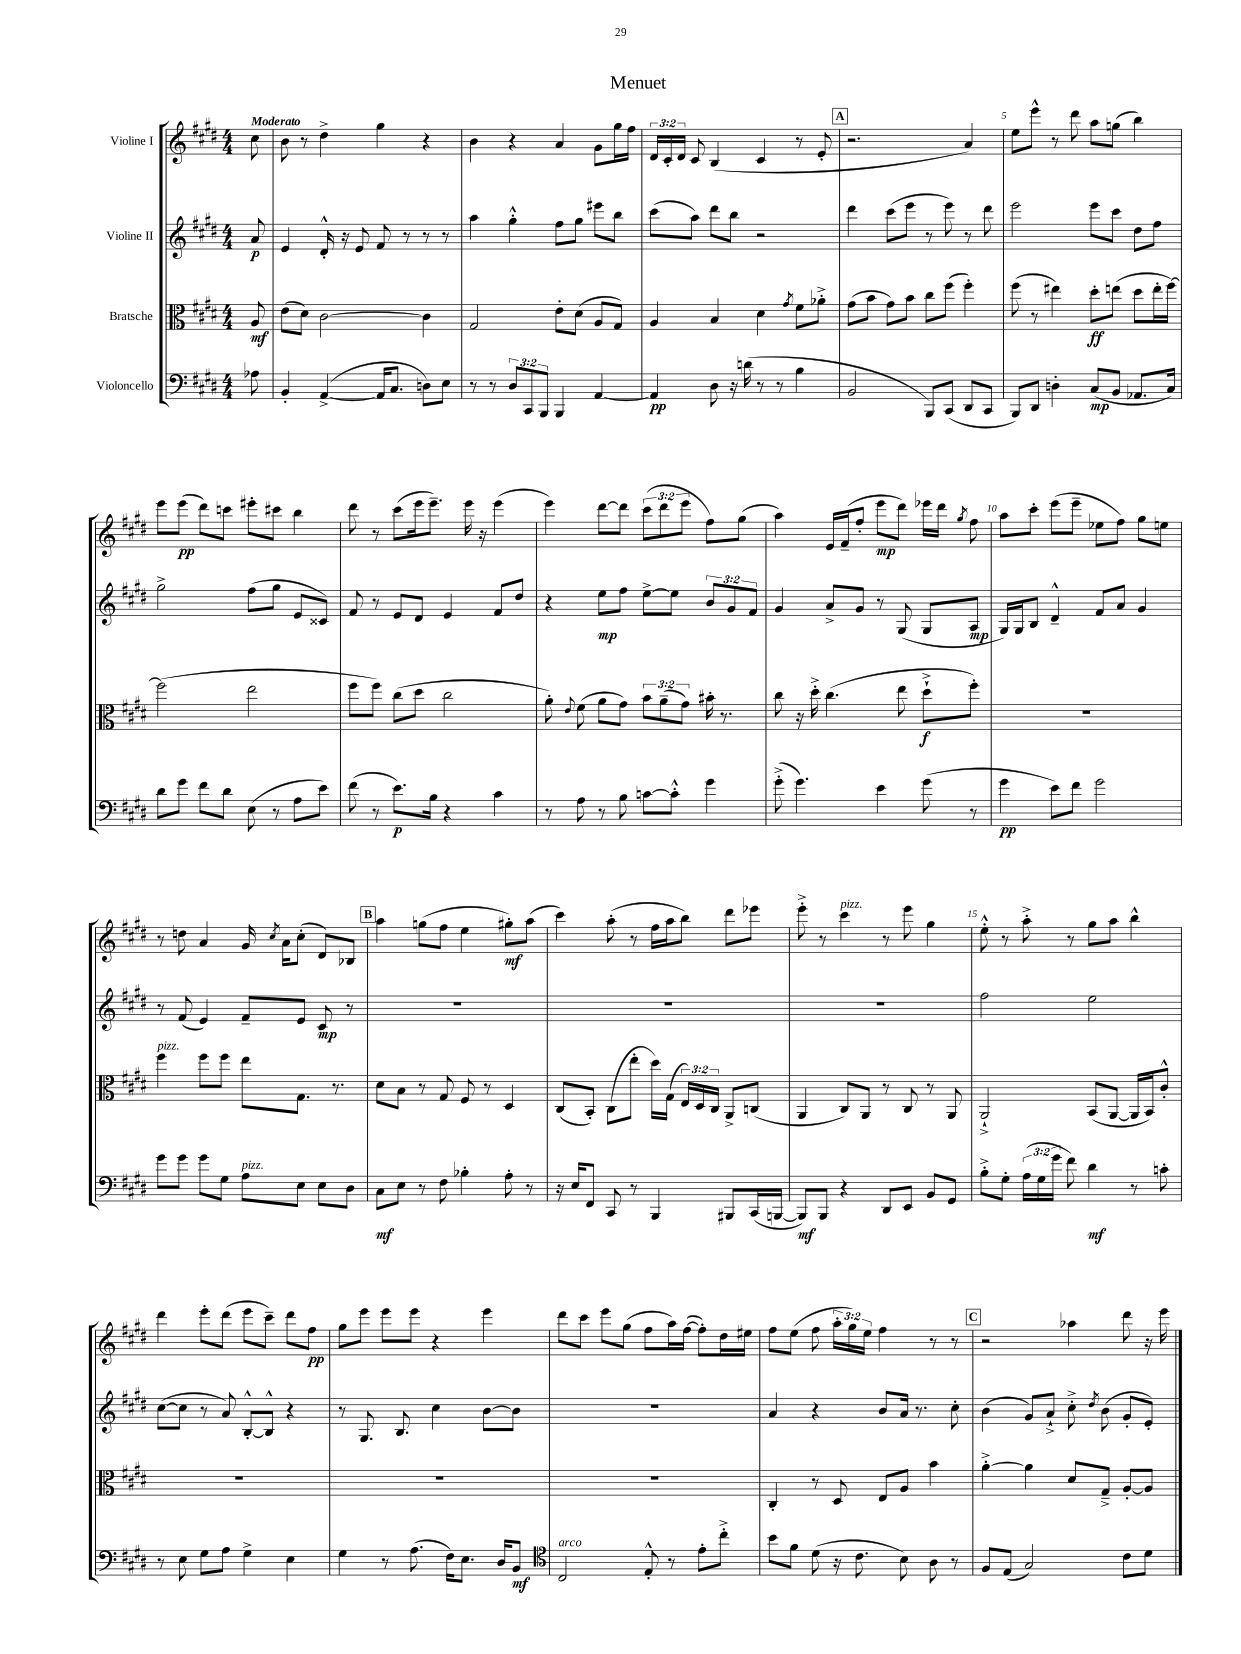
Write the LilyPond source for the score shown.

\header { title = "Menuet" }
<<
\new StaffGroup <<
\new Staff = "s0" \with { instrumentName = "Violine I" } {
    \clef treble \key e \major \numericTimeSignature \time 4/4 \override Staff.TupletNumber.text = #tuplet-number::calc-fraction-text \partial 8 \tempo "Moderato"
    \autoBeamOff cis''8 |
    b'8 r8 dis''4-> gis''4 r4 |
    b'4 r4 a'4 gis'8[ gis''16 fis''16] |
    \tuplet 3/2 { dis'16[ cis'16-. dis'16] } cis'8 b4( cis'4 r8 e'8-. |
    \mark \markup { \box "A" } r2. a'4) |
    e''8[ e'''8]-^ r8 dis'''8 a''8[ g''8]( b''4) |
    e'''8[ e'''8]\pp( dis'''8[) c'''8] eis'''8[-. cis'''8] b''4 |
    dis'''8 r8 cis'''8[( e'''16 e'''8.]--) e'''16 r16 e'''4( |
    e'''4) dis'''8[~ dis'''8] \tuplet 3/2 { cis'''8[( dis'''8 e'''8] } fis''8[) gis''8]( |
    a''4) e'16[ fis'16--( fis''8]-. e'''8[\mp dis'''8]) ees'''16[ dis'''16] \acciaccatura { gis''8 } fis''8 |
    a''8[ cis'''8]-. e'''8[( e'''8]-- ees''8[ fis''8]) gis''8[ e''8] |
    r8 d''8 a'4 gis'16 \acciaccatura { cis''8 } a'16[ cis''8]-.( dis'8[) bes8] |
    \mark \markup { \box "B" } a''4 g''8[( fis''8] e''4 gis''8[-.\mf) a''8]( |
    cis'''4) a''8-.( r8 fis''16[ a''16 b''8]) dis'''8[ ees'''8] |
    e'''8-.-> r8 cis'''4^\markup { \italic "pizz." } r8 e'''8 gis''4 |
    e''8-.-^ r8 a''8-.-> r8 gis''8[ a''8] b''4-^ |
    dis'''4 e'''8[-. dis'''8]( e'''8[ cis'''8]--) dis'''8[ fis''8]\pp |
    gis''8[ e'''8] e'''8[ e'''8] r4 e'''4 |
    dis'''8[ cis'''8] e'''8[ gis''8]( fis''8[ a''16) fis''16]~( fis''8[-.) dis''16 eis''16] |
    fis''8[ e''8]( fis''8 \tuplet 3/2 { a''16[-. gis''16) e''16] } fis''4 r8 r8 |
    \mark \markup { \box "C" } r2 aes''4 dis'''8 r16 e'''16 \bar "|." |
}
\new Staff = "s1" \with { instrumentName = "Violine II" } {
    \clef treble \key e \major \numericTimeSignature \time 4/4 \override Staff.TupletNumber.text = #tuplet-number::calc-fraction-text \partial 8
    \autoBeamOff a'8\p |
    e'4 dis'16-.-^ r16 e'8 fis'8 r8 r8 r8 |
    a''4 gis''4-.-^ fis''8[ gis''8] eis'''8[ b''8] |
    cis'''8[( a''8]) dis'''8[ b''8] r2 |
    \mark \markup { \box "A" } dis'''4 cis'''8[( e'''8] r8 e'''8) r8 dis'''8 |
    e'''2 e'''8[ cis'''8] dis''8[ fis''8] |
    gis''2-> fis''8[( gis''8] e'8[ cisis'8]) |
    fis'8 r8 e'8[ dis'8] e'4 fis'8[ dis''8] |
    r4 e''8[\mp fis''8] e''8[~-> e''8] \tuplet 3/2 { b'8[ gis'8 fis'8] } |
    gis'4 a'8[-> gis'8] r8 gis8( gis8[ a8]\mp |
    gis16[) gis16 b8] dis'4---^ fis'8[ a'8] gis'4 |
    r8 fis'8( e'4) fis'8[-- e'8] cis'8\mp r8 |
    \mark \markup { \box "B" } R1 |
    R1 |
    R1 |
    fis''2 e''2 |
    cis''8[~( cis''8] r8 a'8) b8[~-.-^ b8]-^ r4 |
    r8 gis8. b8. cis''4 b'8[~ b'8] |
    r1 |
    a'4 r4 b'8[ a'16] r8. cis''8-. |
    \mark \markup { \box "C" } b'4( gis'8[) a'8]-!-> cis''8-.-> \acciaccatura { dis''8 } b'8( gis'8[-. e'8]-.) \bar "|." |
}
\new Staff = "s2" \with { instrumentName = "Bratsche" } {
    \clef alto \key e \major \numericTimeSignature \time 4/4 \override Staff.TupletNumber.text = #tuplet-number::calc-fraction-text \partial 8
    \autoBeamOff a8\mf |
    e'8[( dis'8]) cis'2~ cis'4 |
    gis2 e'8[-. dis'8]( a8[ gis8]) |
    a4 b4 dis'4 \acciaccatura { gis'8 } fis'8[ aes'8]-.-> |
    \mark \markup { \box "A" } gis'8[( b'8] gis'8[) b'8] cis''8[ fis''8]( fis''4-.) |
    fis''8( r8 eis''4) dis''8[-.\ff e''8]( dis''8[ e''16-. fis''16]~) |
    fis''2( e''2 |
    fis''8[ fis''8]) cis''8[( dis''8] cis''2 |
    a'8-.) \appoggiatura { e'8 } fis'8( a'8[ gis'8]) \tuplet 3/2 { b'8[ a'8--( gis'8]) } bis'16-. r8. |
    cis''8 r16 dis''16-.-> cis''4.( e''8 dis''8[-!->\f fis''8]-.) |
    R1 |
    fis''4^\markup { \italic "pizz." } fis''8[ fis''8] e''8[ gis8.] r8. |
    \mark \markup { \box "B" } dis'8[ b8] r8 gis8 fis8 r8 dis4 |
    cis8[( b,8]-.) cis8[( e''8]-. dis''16[) gis16]( \tuplet 3/2 { e16[) dis16 cis16] } a,8[-> c8]( |
    a,4 cis8[) a,8] r8 cis8 r8 a,8 |
    a,2-!-> b,8[( a,8]~ a,16[ b,16) cis'8]-.-^ |
    R1 |
    R1 |
    R1 |
    cis4-. r8 dis8 e8[ a8] b'4 |
    \mark \markup { \box "C" } a'4~-.-> a'4 dis'8[ gis8]---> a8[~-. a8] \bar "|." |
}
\new Staff = "s3" \with { instrumentName = "Violoncello" } {
    \clef bass \key e \major \numericTimeSignature \time 4/4 \override Staff.TupletNumber.text = #tuplet-number::calc-fraction-text \partial 8
    \autoBeamOff aes8 |
    b,4-. a,4~->( a,16[ cis8.] d8[) e8] |
    r8 r8 \tuplet 3/2 { dis8[ cis,8 b,,8] } b,,4 a,4~ |
    a,4\pp dis8 r16 d'16( r8 r8 b4 |
    \mark \markup { \box "A" } b,2 b,,8[) cis,8]( dis,8[ cis,8] |
    b,,8[) dis,8] d4-. cis8[\mp( b,8] aes,8.[ cis16]) |
    dis'8[ gis'8] fis'8[ dis'8] e8( r8 a8[ e'8]) |
    fis'8( r8 e'8.[\p) b16] r4 cis'4 |
    r8 a8 r8 b8 c'8[~ c'8]-.-^ gis'4 |
    gis'8-.->( gis'4.) e'4 gis'8( r8 |
    gis'4\pp e'8[) fis'8] gis'2 |
    gis'8[ gis'8] gis'8[ gis8] a8[^\markup { \italic "pizz." } e8] e8[ dis8] |
    \mark \markup { \box "B" } cis8[\mf e8] r8 fis8 bes4-. a8-. r8 |
    r16 e16[ fis,8] cis,8 r8 b,,4 bis,,8[ cis,16( b,,16]~ |
    b,,8[\mf) b,,8] r4 dis,8[ e,8] b,8[ gis,8] |
    b8[-.-> gis8]-. \tuplet 3/2 { a16[( gis16 gis'16] } fis'8) dis'4\mf r8 c'8-. |
    r8 e8 gis8[ a8] gis4-> e4 |
    gis4 r8 a8.( fis16[) e8.] dis16[ b,8]\mf |
    \clef tenor cis2^\markup { \italic "arco" } e8-.-^ r8 e'8[-. cis''8]-.-> |
    b'8[ fis'8] dis'8( r16 cis'8. b8) a8 r8 |
    \mark \markup { \box "C" } fis8[ e8]( gis2) cis'8[ dis'8] \bar "|." |
}
>>
>>
\layout { \context { \Score \override BarNumber.break-visibility = ##(#f #t #t) barNumberVisibility = #(every-nth-bar-number-visible 5) } }
